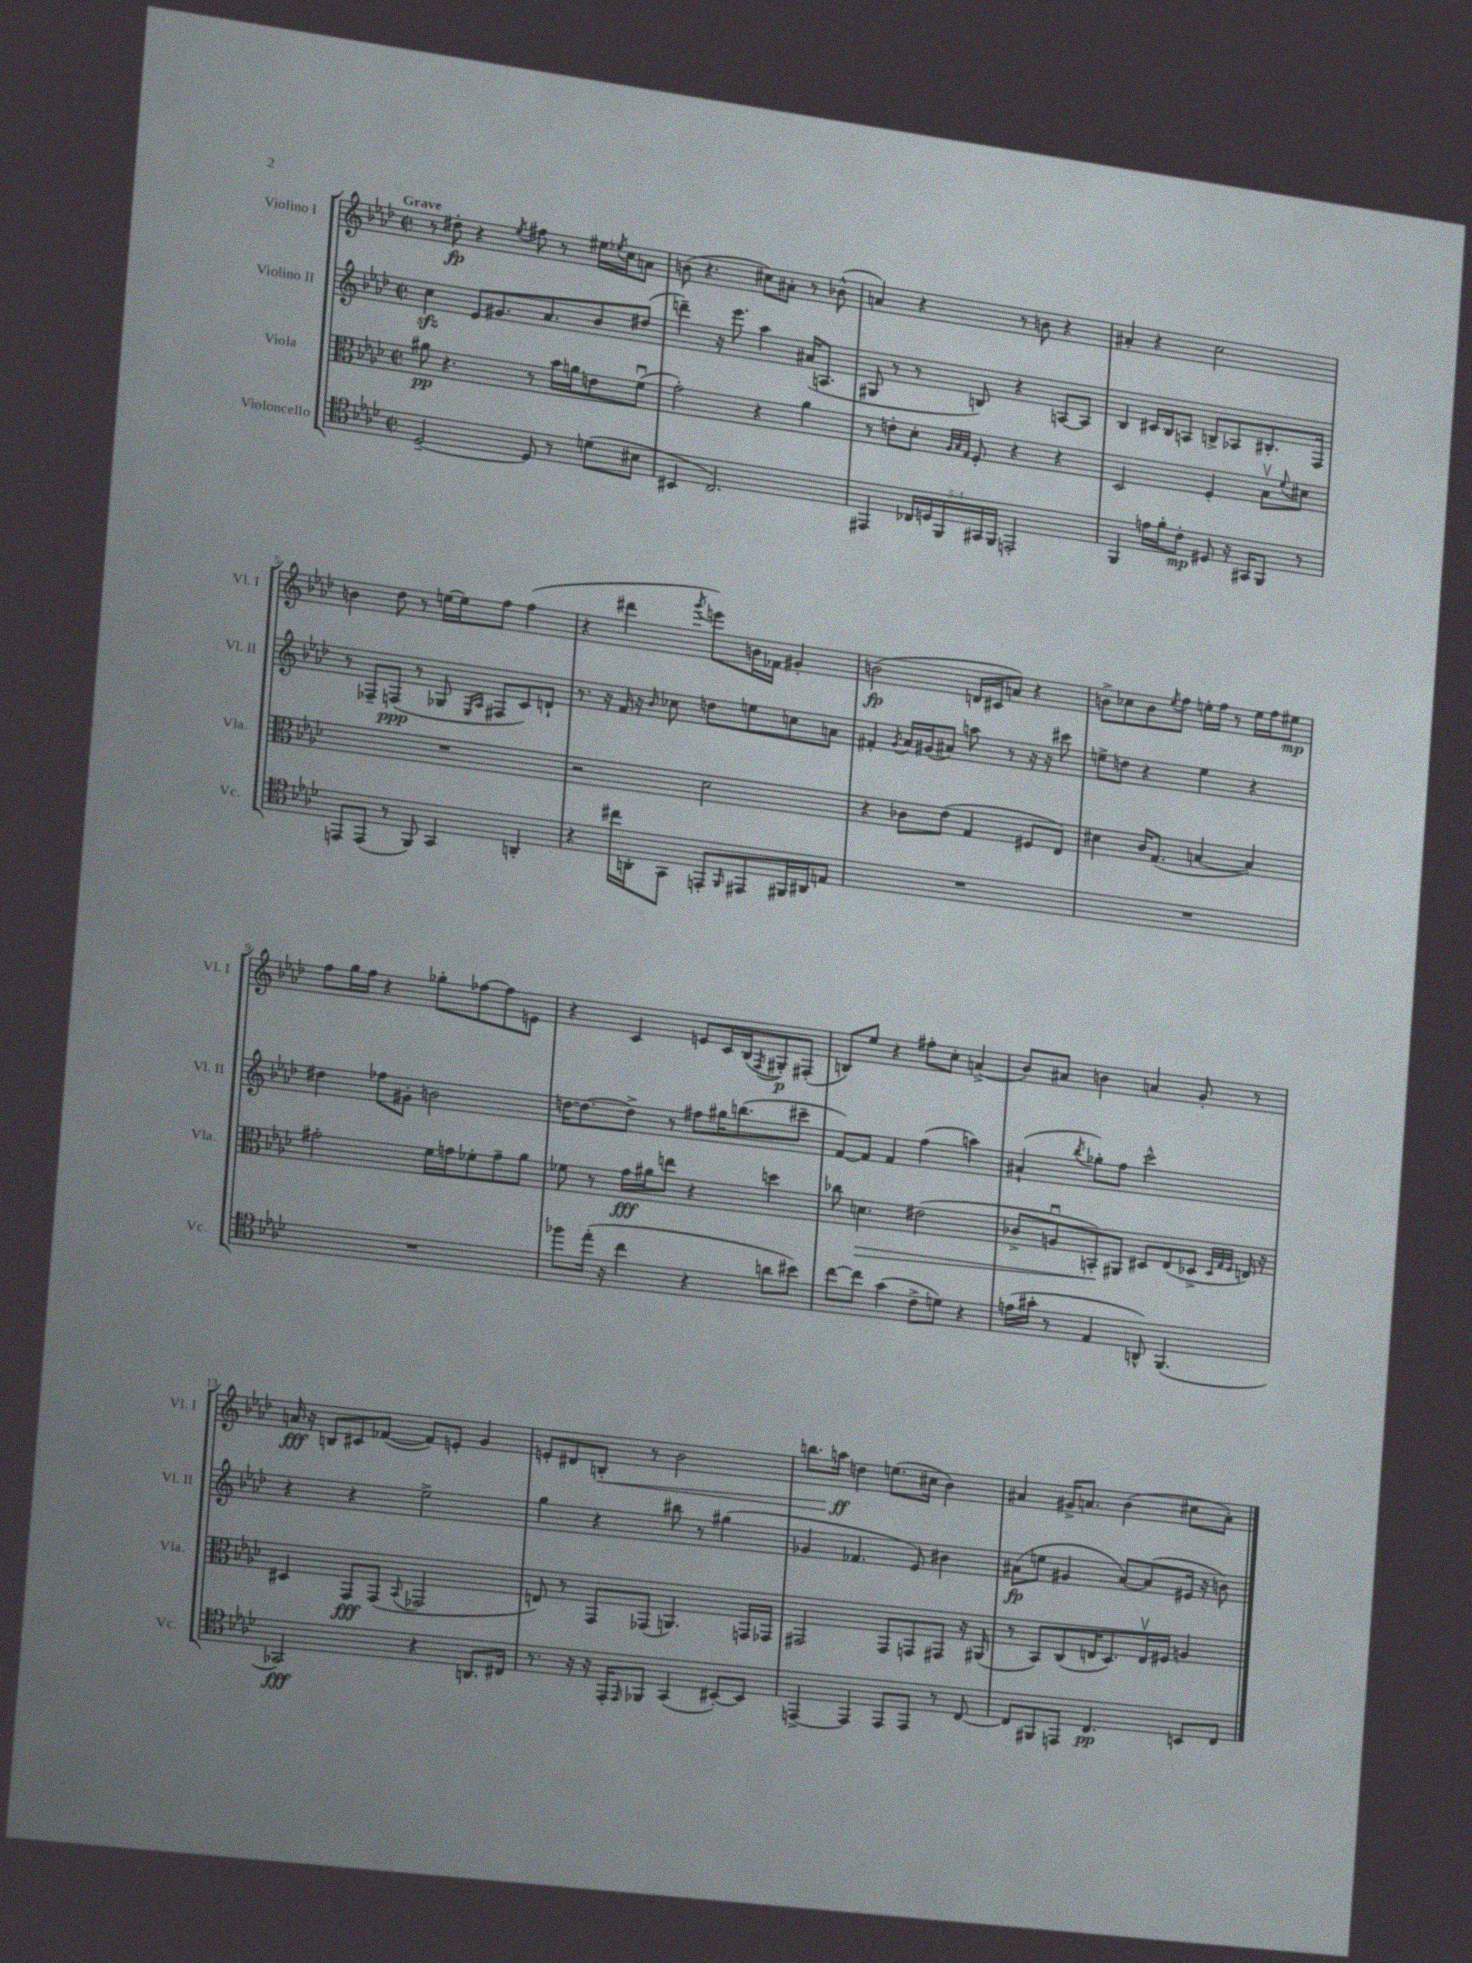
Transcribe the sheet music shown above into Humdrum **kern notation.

**kern	**kern	**kern	**kern
*staff4	*staff3	*staff2	*staff1
*clefC4	*clefC3	*clefG2	*clefG2
*k[b-e-a-d-]	*k[b-e-a-d-]	*k[b-e-a-d-]	*k[b-e-a-d-]
*M2/2	*M2/2	*M2/2	*M2/2
*met(c|)	*met(c|)	*met(c|)	*met(c|)
[2D-~/	8a#\	4cc\	8r
.	4.r	.	8dd#'\
.	.	8e-/L	4r
.	.	8.g#/	.
.	.	.	8qee-/
8D-/]	8r	.	8ff#\
.	.	8.a-/	.
8r	16b-\LL	.	8r
.	16a\J	.	.
(8d\L	8e\	8b-/	16ee#\LL
.	.	.	8qee-/
.	.	.	16cc\J
8B#\J	(8fu\J	(8dd#/J	8a\J
=	=	=	=
4BB#/	2g'\)	4ddd~\)	(8b\
.	.	.	4.r
2.C/)	.	16r	.
.	.	8.eee-\	.
.	4r	4aa-\	8cc#\L)
.	.	.	8a#'\J
.	4a-\	(16a#/LK	8r
.	.	8.A/J	.
.	.	.	(8b-^^\
=	=	=	=
4EE#/	8r	8G#/	4a/)
.	8e'\L	8r	.
20C-/LL	8d-'\J	8r	4r
20D/	.	.	.
20FF/	.	.	.
.	32qqA-/LLL	.	.
.	32qqB-/	.	.
.	32qqG/JJJ	.	.
.	8F'/	8B/)	.
20GG#/	.	.	.
20FF/JJ	.	.	.
2EE'/	4r	4r	8r
.	.	.	8b\
.	4r	[8A/L	4r
.	.	8A/]J	.
=	=	=	=
4FF/	2D-/	4B-/	4a#'/
16e\LL	.	16c#/LL	4r
16f'\J	.	16B-/J	.
8c'\J	.	8A/J	.
8D#/	4F'/	8B^/L	2cc\
16r	.	8A-/	.
16GG#/LK	.	.	.
8FF/J	8B-v\L	8.B#'/	.
.	8qqf/	.	.
8r	8d#\J	.	.
.	.	16F/Jk	.
=	=	=	=
8EE/L	1r	8r	4b\
(8EE/J	.	8F-~/L	.
8r	.	(8F/J	8dd-\
8FF/)	.	8r	8r
4GG/	.	8G-/	[16ee\LL
.	.	.	16ee\]J
.	.	16qqE-/LL	.
.	.	16qqA-/JJ	.
.	.	8F#/L	8ff\J
4AA'/	.	8c/)	(4ff\
.	.	8d`/J	.
=	=	=	=
4r	2r	8.r	4r
.	.	16r	.
16cc#\LL	.	16f/	4ddd#\
16AA'\J	.	16r	.
.	.	16qqb-/	.
8GG\J	.	8cc-\	.
.	.	.	8qggg/
8EE'/L	2d-\	8dd\L	8eee\L)
16qqFF/	.	.	.
8EE#/	.	8ee\	16b\L
.	.	.	16f-\JJ
16FF#/L	.	8cc\	4g#'/
16AA#/J	.	.	.
8E/J	.	8a\J	.
=	=	=	=
1r	4r	4f#'/	(2b\
.	.	8qg/	.
.	8c-\L	16a-/LL	.
.	.	(16g#/J	.
.	(8e-\J	8a#/J)	.
.	4G/	8aa\	16d/LL
.	.	.	16c#/J
.	.	8r	8a/J)
.	8F#/L	16r	4r
.	.	16r	.
.	8E-/J)	8ccc#\	.
=	=	=	=
1r	4d#\	8ee^\L	8b^\L
.	.	8dd\J	8cc-\
.	16c/LK	4r	8b\
.	(8.G/J	.	.
.	.	.	8qee-/
.	.	.	8ff\J
.	[4B/	4ee\	16ee'\LL
.	.	.	16ff\JJ
.	.	.	8r
.	4B/])	4r	16ee\LL
.	.	.	16ff\J
.	.	.	8ee#\J
=	=	=	=
1r	2g#'\	4dd#\	8ff\L
.	.	.	16gg\L
.	.	.	16ff\JJ
.	.	8ff-\L	4r
.	.	8g#'\J	.
.	16f\LL	2b\	8gg-'\L
.	16g\J	.	.
.	8f-'\	.	[8ff-\
.	8g~\	.	8ff-\]
.	8a-\J	.	8e\J
=	=	=	=
8ff-\L	8f-\	[16dd\LK	4r
.	.	8.dd\_	.
(16ee-'\Jk	8r	.	.
16r	.	.	.
4cc\	16g\LL	8dd^\]J	4c/
.	16a#\J	.	.
.	8ee\J	8r	.
4r	4r	8ff#\L	8e/L
.	.	16gg#\K	16c/L
.	.	(8.bb\	(16B-/J
.	.	.	8qF/
8a\L	4dd\	.	8G#'/)
8b#\J)	.	8ccc#~\J	(8F#'/J
=	=	=	=
[8cc\L	8cc-\	[8f/L)	8B/L)
8cc\]J	4.d\	8f/]J	8ee-/J
(4g\	.	4f/	4r
8c^\L	(2e#\	(4ff\	8ff#'\L
8d\J)	.	.	8cc'\J
4r	.	4aa\)	(4a^/
=	=	=	=
(16e\LL	8c-^/L	(4a#`/	8b-/L)
16g#'\JJ	.	.	.
8r	8Au/	.	8a#/J
.	.	8qbb-/	.
4E-/	8BB'/)	8gg-'\L)	4b\
.	8AA#/J	8ff\J	.
8AA^^/)	8D#/L	2ccc^^\	4a/
(4.FF/	(8E-/	.	.
.	8D-^/J	.	8g'/
.	32qqD-/LLL	.	.
.	32qqG/	.	.
.	32qqF/JJJ	.	.
.	16E/)	.	8r
.	16r	.	.
=	=	=	=
2GG-/)	4D#/	4r	16a/
.	.	.	16r
.	.	.	8B/L
.	8GG/L	4r	8c#/
.	(8GG/J	.	([8f-/J
.	8qqBB-/	.	.
4r	2GG-/	2ee-^\	8f-/]L)
.	.	.	8e'/J
8.AA/L	.	.	4g/
16C#/Jk	.	.	.
=	=	=	=
8.r	8E/)	4gg\	8e'/L
.	8r	.	8d#/
16r	.	.	.
16r	8GG/L	4r	8B'/J
16EE-'/LK	.	.	.
16qqEE-/	.	.	.
8FF-/J	(8GG-/J	.	8r
(4GG/	4.AA/)	8bb#\	2b-\
.	.	8r	.
[8BB#'/L)	.	(4gg#\	.
8BB#/]J	16GG/LL	.	.
.	16GG-/JJ	.	.
=	=	=	=
[4EE^/	2GG#/	4g-/	8.bb\L
.	.	.	16aa\Jk
4EE/]	.	4.f-/	4dd\
8EE/L	8GG#/L	.	(8.ee\L
8EE/J	8GG/	8e-/)	.
.	.	.	16cc#\Jk
8r	8GG#/J	4b#\	4b-\)
[8C/	16r	.	.
.	(16AA#/	.	.
=	=	=	=
8C/]L	8r	(8a#\L	4a#/
8FF#/	8BB-/L)	8ee\J	.
8EE/J	(8C/	4g#/	16g#^/LK
.	.	.	8.a/J
4.C/	16E/K	.	.
.	8.D-/)	.	.
.	.	[8a#/L)	(4b-\
.	16Ev/L	(8a#/]	.
.	16F#/JJ	.	.
8BB/L	4A/	16e#/Jk	8cc#\L
.	.	16r	.
8C/J	.	8b\)	8a'\J)
==	==	==	==
*-	*-	*-	*-
